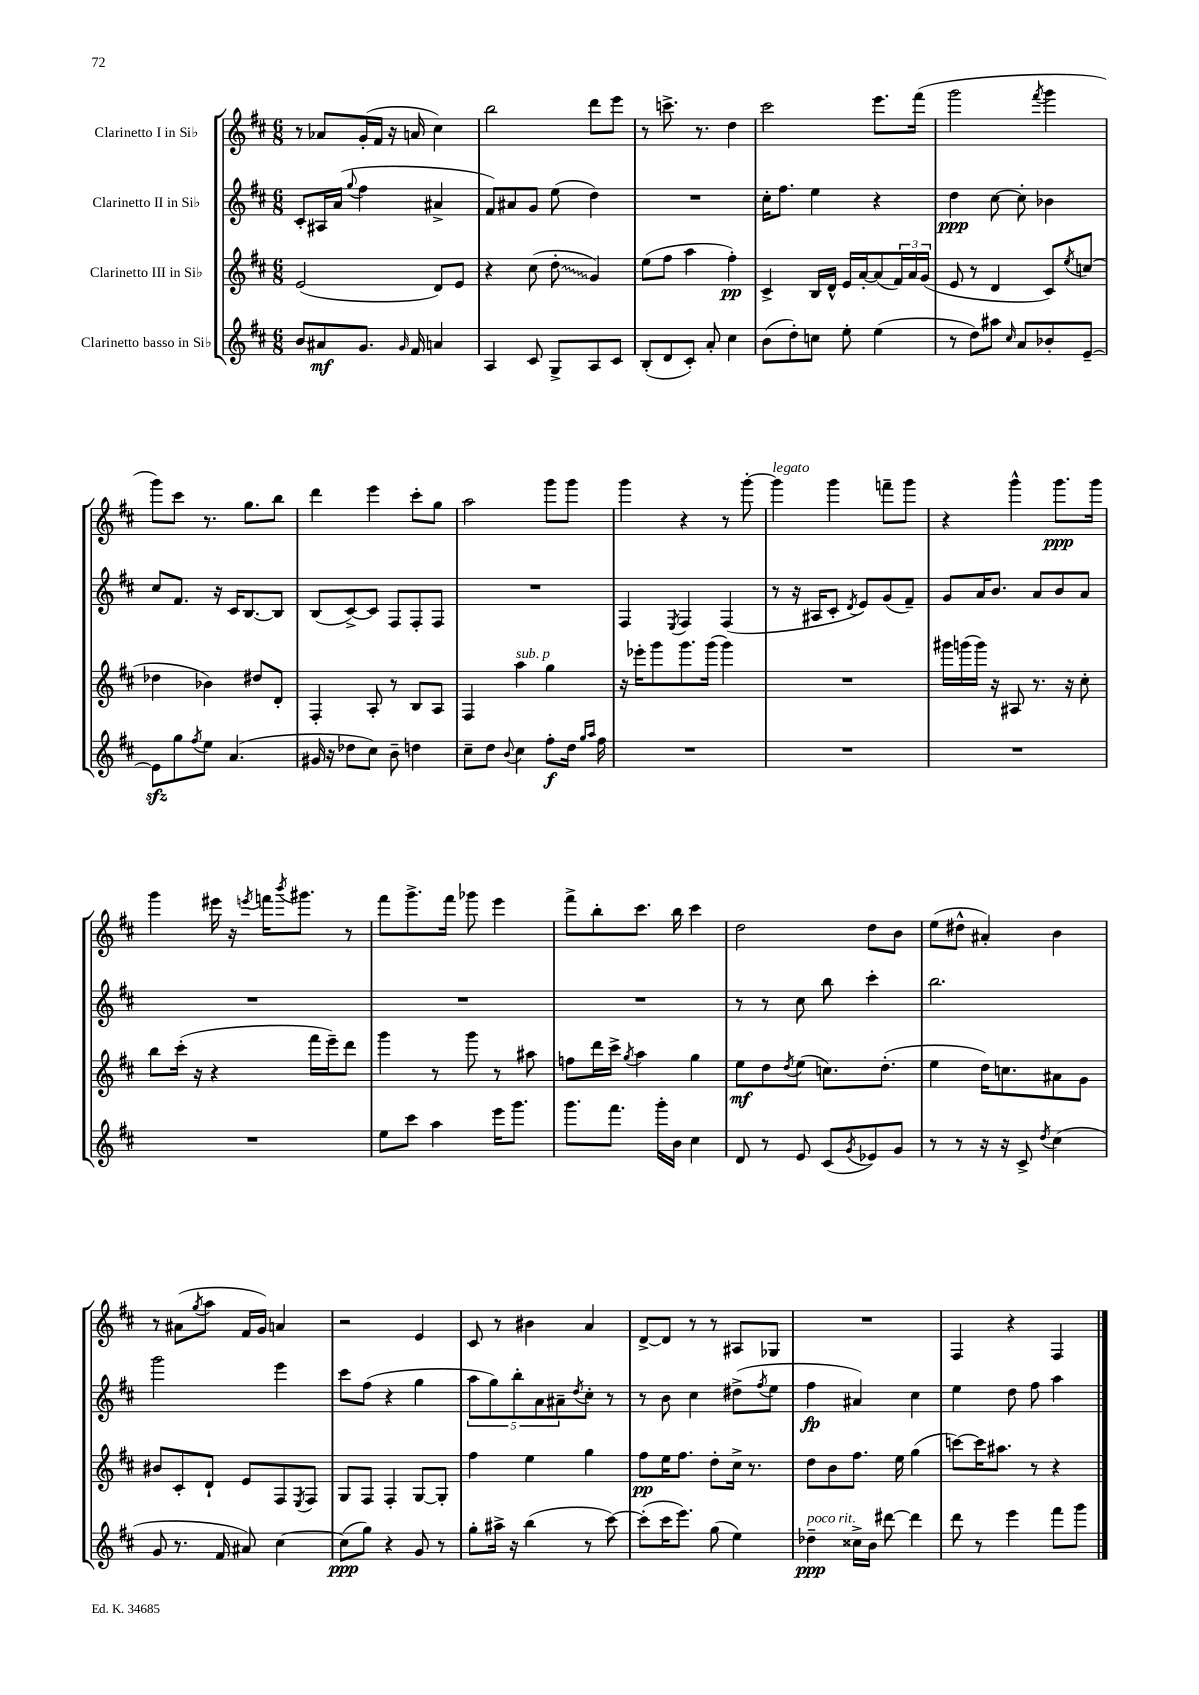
<<
\new StaffGroup <<
\new Staff = "s0" \with { instrumentName = "Clarinetto I in Sib" } {
    \clef treble \key d \major \numericTimeSignature \time 6/8
    r8 aes'8 g'16-.( fis'16 r16 a'16 cis''4) |
    b''2 d'''8 e'''8 |
    r8 c'''8.-> r8. d''4 |
    cis'''2 e'''8. fis'''16( |
    g'''2 \acciaccatura { fis'''8 } g'''4 |
    g'''8) cis'''8 r8. g''8. b''8 |
    d'''4 e'''4 cis'''8-. g''8 |
    a''2 g'''8 g'''8 |
    g'''4 r4 r8 g'''8~-. |
    g'''4^\markup { \italic "legato" } g'''4 f'''8-- g'''8 |
    r4 g'''4-^ g'''8.\ppp g'''16 |
    g'''4 eis'''16 r16 \acciaccatura { e'''8 } f'''16 \acciaccatura { b'''8 } gis'''8. r8 |
    fis'''8 g'''8.-> fis'''16 ges'''8 e'''4 |
    fis'''8-> b''8-. cis'''8. b''16 cis'''4 |
    d''2 d''8 b'8 |
    e''8( dis''8-^ ais'4-.) b'4 |
    r8 ais'8( \acciaccatura { g''8 } a''8 fis'16 g'16) a'4 |
    r2 e'4 |
    cis'8 r8 bis'4 a'4 |
    d'8~-> d'8 r8 r8 ais8 ges8 |
    R2. |
    fis4 r4 fis4 \bar "|." |
}
\new Staff = "s1" \with { instrumentName = "Clarinetto II in Sib" } {
    \clef treble \key d \major \numericTimeSignature \time 6/8
    cis'8-. ais16 a'16( \appoggiatura { g''8 } fis''4 ais'4-> |
    fis'8) ais'8 g'8 e''8( d''4) |
    R2. |
    cis''16-. fis''8. e''4 r4 |
    d''4\ppp cis''8~ cis''8-. bes'4 |
    cis''8 fis'8. r16 cis'16 b8.~ b8 |
    b8( cis'8~->) cis'8 fis8 fis8-. fis8 |
    R2. |
    fis4 \acciaccatura { e8 } fis4 fis4( |
    r8 r16 ais16 cis'8-. \acciaccatura { d'8 } e'8) g'8( fis'8--) |
    g'8 a'16 b'8. a'8 b'8 a'8 |
    R2. |
    R2. |
    R2. |
    r8 r8 cis''8 b''8 cis'''4-. |
    b''2. |
    g'''2 e'''4 |
    cis'''8 fis''8( r4 g''4 |
    \tuplet 5/4 { a''8 g''8) b''8-. a'8 ais'8-- } \acciaccatura { d''8 } cis''8-. r8 |
    r8 b'8 cis''4 dis''8->( \acciaccatura { fis''8 } e''8 |
    fis''4\fp ais'4) cis''4 |
    e''4 d''8 fis''8 a''4 \bar "|." |
}
\new Staff = "s2" \with { instrumentName = "Clarinetto III in Sib" } {
    \clef treble \key d \major \numericTimeSignature \time 6/8
    e'2( d'8) e'8 |
    r4 cis''8( \once \override Glissando.style = #'zigzag d''8-.\glissando g'4) |
    e''8( fis''8 a''4 fis''4-.\pp) |
    cis'4-> b16 d'16-^ e'16 a'16~-. a'8( \tuplet 3/2 { fis'16) a'16 g'16( } |
    e'8 r8 d'4 cis'8) \acciaccatura { e''8 } c''8( |
    des''4 bes'4) dis''8 d'8-. |
    fis4-. a8-. r8 b8 a8 |
    fis4 a''4^\markup { \italic "sub. p" } g''4 |
    r16 ees'''16-. g'''8 g'''8. g'''16( g'''4) |
    R2. |
    gis'''16 g'''16( g'''16) r16 ais8 r8. r16 cis''8-. |
    b''8 cis'''16-.( r16 r4 fis'''16 e'''16--) d'''8 |
    g'''4 r8 g'''8 r8 ais''8 |
    f''8 d'''16 cis'''16-> \acciaccatura { g''8 } a''4 g''4 |
    e''8\mf d''8 \acciaccatura { d''8 } e''8( c''8.) d''8.-.( |
    e''4 d''16) c''8. ais'8 g'8 |
    bis'8 cis'8-. d'8-! e'8 fis8 \acciaccatura { e8 } fis8 |
    g8 fis8 fis4-. g8~ g8-. |
    fis''4 e''4 g''4 |
    fis''8\pp e''16 fis''8. d''8-. cis''16-> r8. |
    d''8 b'8 fis''8. e''16 g''4( |
    c'''8~) c'''16 ais''8. r8 r4 \bar "|." |
}
\new Staff = "s3" \with { instrumentName = "Clarinetto basso in Sib" } {
    \clef treble \key d \major \numericTimeSignature \time 6/8
    b'8 ais'8\mf g'8. \grace { g'16 } fis'16 a'4 |
    a4 cis'8 g8-> a8 cis'8 |
    b8-.( d'8 cis'8-.) a'8-. cis''4 |
    b'8( d''8-.) c''8 e''8-. e''4( |
    r8 d''8) ais''8 \grace { cis''16 } a'8 bes'8-. e'8~-- |
    e'8\sfz g''8 \acciaccatura { fis''8 } e''8 a'4.( |
    gis'16 r16 des''8 cis''8) b'8-- d''4 |
    cis''8-- d''8 \appoggiatura { b'8 } cis''4 fis''8-.\f d''16 \grace { g''16 a''16 } fis''16 |
    R2. |
    R2. |
    R2. |
    R2. |
    e''8 cis'''8 a''4 e'''16 g'''8. |
    g'''8. fis'''8. g'''16-. b'16 cis''4 |
    d'8 r8 e'8 cis'8( \acciaccatura { g'8 } ees'8) g'8 |
    r8 r8 r16 r16 cis'8-> \acciaccatura { d''8 } cis''4( |
    g'8 r8. fis'16 ais'8) cis''4~ |
    cis''8\ppp( g''8) r4 g'8 r8 |
    g''8-. ais''16-> r16 b''4( r8 cis'''8~) |
    cis'''8-.( cis'''16 e'''8.) g''8( e''4) |
    des''4--\ppp^\markup { \italic "poco rit." } cisis''16-> b'16 dis'''8~ dis'''4 |
    d'''8 r8 e'''4 fis'''8 g'''8 \bar "|." |
}
>>
>>
\layout { \context { \Score \remove "Bar_number_engraver" } }
